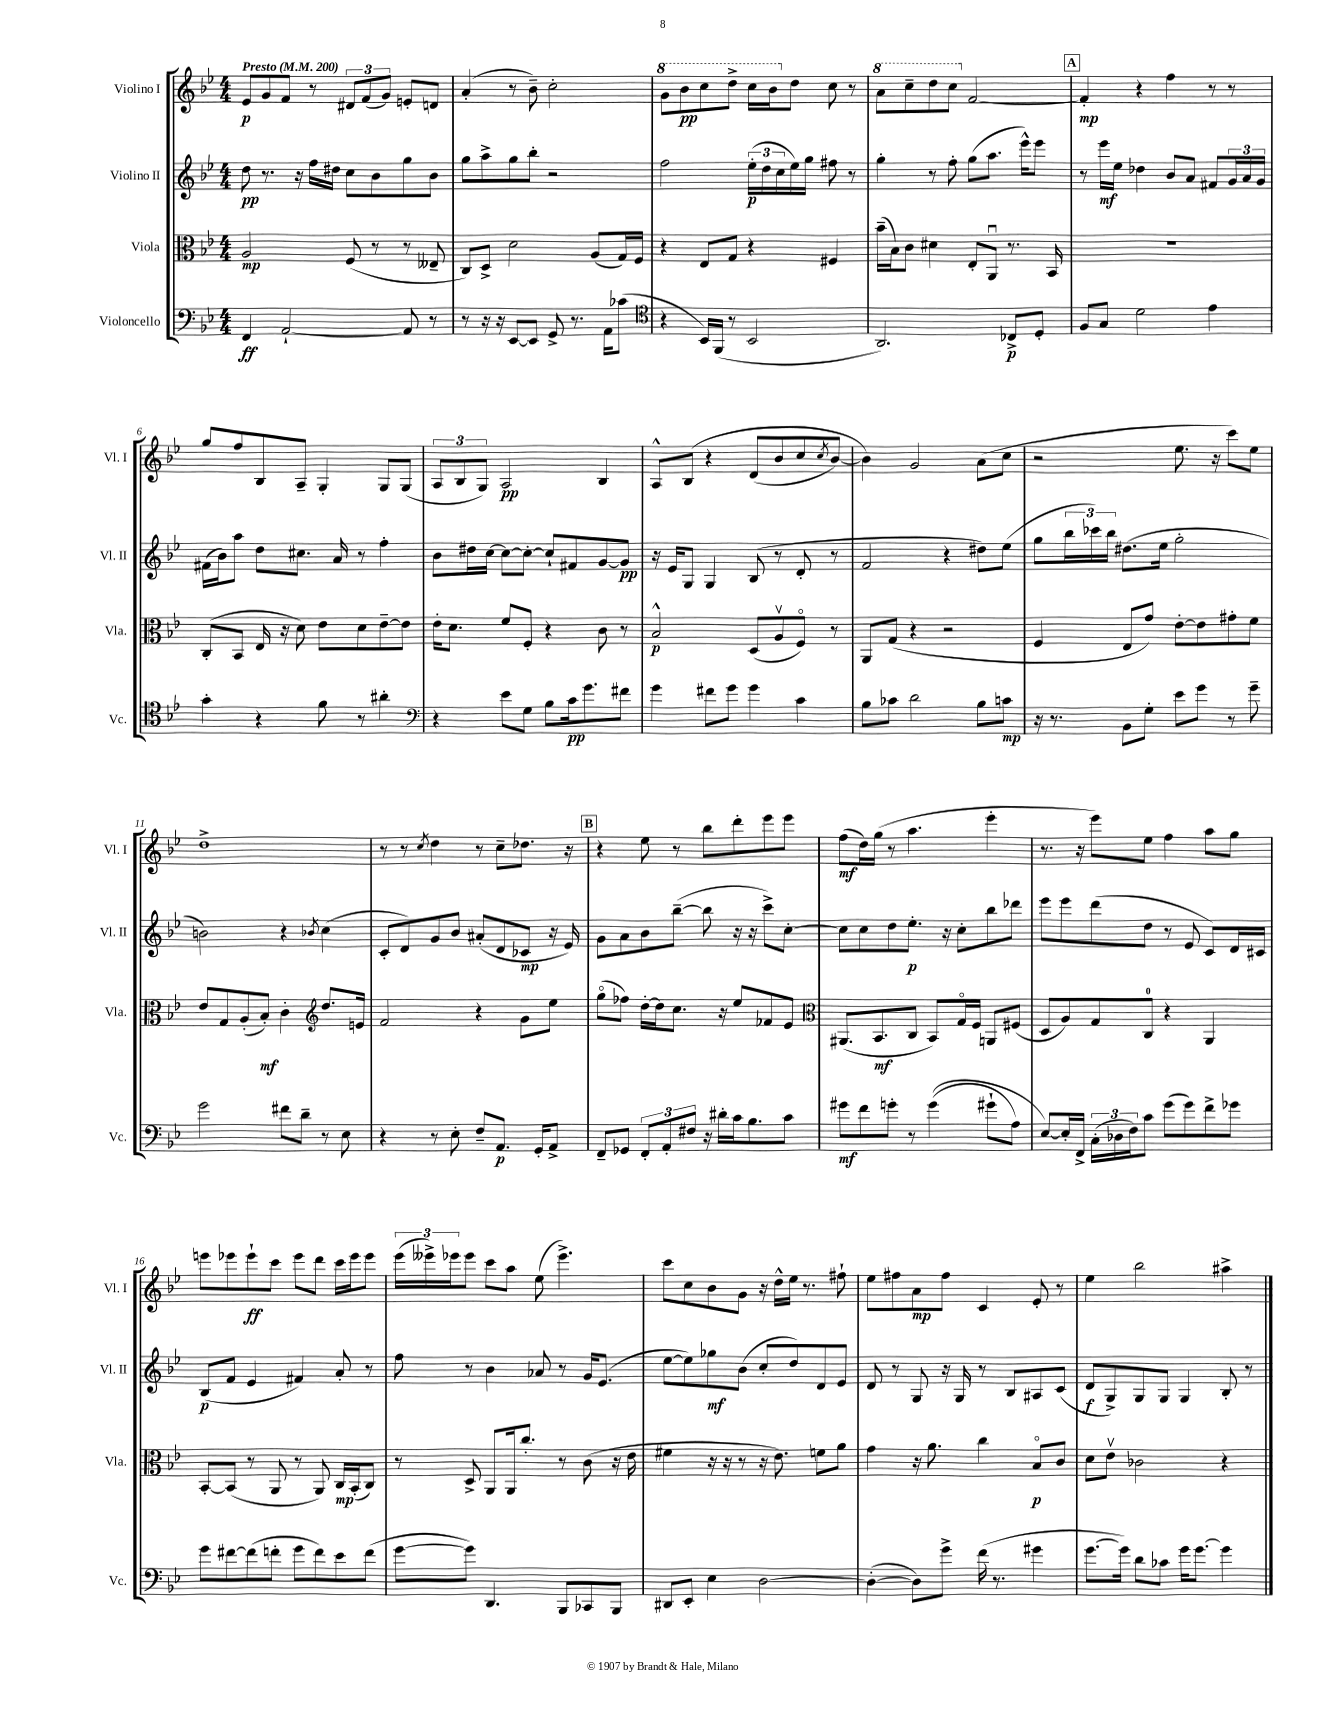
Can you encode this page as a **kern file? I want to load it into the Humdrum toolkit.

**kern	**kern	**kern	**kern
*staff4	*staff3	*staff2	*staff1
*clefF4	*clefC3	*clefG2	*clefG2
*k[b-e-]	*k[b-e-]	*k[b-e-]	*k[b-e-]
*M4/4	*M4/4	*M4/4	*M4/4
*MM200	*MM200	*MM200	*MM200
4FF	2A	8dd	8e-
.	.	8.r	8g
[2AA`	.	.	8f
.	.	16r	.
.	.	16ff	8r
.	.	16dd#	.
.	(8F	8cc	12d#
.	.	.	(12f
.	8r	8b-	.
.	.	.	12g)
8AA]	8r	8gg	8e'
8r	8E--~	8b-	8d
=	=	=	=
8r	8C)	8gg	(4a'
16r	8D^	8aa^	.
16r	.	.	.
[8EE-	2d	8gg	8r
8EE-]	.	8bb-'	8b-~)
8GG^	.	2r	2cc'
8.r	.	.	.
.	(8A	.	.
16AA	.	.	.
(8c-	16G)	.	.
.	16F	.	.
=	=	=	=
*clefC4	*	*	*
4r	4r	2ff	8gg
.	.	.	8bb-
16BB-)	8E-	.	8ccc
(16FF	.	.	.
8r	8G	.	8ddd^
2BB-	4r	(24ee-'	16ccc
.	.	24dd	.
.	.	.	16bb-
.	.	24cc	.
.	.	16ee-)	8dd
.	.	16gg	.
.	4F#	8ff#	8cc
.	.	8r	8r
=	=	=	=
2.AA)	(16b-~	4gg'	8aa
.	16B-)	.	.
.	8c	.	8ccc~
.	4d#	8r	8ddd
.	.	8ff'	8ccc
.	8E-'	(8gg	[2f
.	8AAu	8.aa	.
8C-^	8.r	.	.
.	.	16eee-^^)	.
8D'	.	8eee-	.
.	16BB-	.	.
=	=	=	=
8F	1r	8r	4f']
8G	.	16eee-	.
.	.	16ee-	.
2d	.	4dd-	4r
.	.	8b-	4ff
.	.	8a	.
4e-	.	8f#	8r
.	.	24g	8r
.	.	24a	.
.	.	24g	.
=	=	=	=
4g'	(8C'	(16f#	8gg
.	.	16b-)	.
.	8BB-	8aa	8ff
4r	16E-	8dd	8B-
.	16r	.	.
.	8d)	8.cc#	8A~
8f	8e-	.	4G'
.	.	16a	.
8r	8d	8r	.
4a#'	[8e-~	4ff'	8G
.	8e-]	.	(8G
=	=	=	=
*clefF4	*	*	*
4r	16e-'	8b-	12A
.	8.d	.	.
.	.	.	12B-
.	.	16dd#	.
.	.	.	12G)
.	.	[16cc	.
8e-	8f	8cc_	2A
8G	8F'	8cc'_	.
8B-	4r	8cc`]	.
16c	.	8f#	.
8.g	.	.	.
.	8c	[8g	4B-
8f#	8r	8g]	.
=	=	=	=
4g	2B-^^	16r	8A^^
.	.	16e-	.
.	.	8G	&(8B-
8f#	.	4G	4r
8g	.	.	.
4g	(8D	(8B-	(8d
.	8Av	8r	8b-
4c	8Fo)	8d'	8cc
.	.	.	8qcc
.	8r	8r	[8b-)
=	=	=	=
8B-	8AA	2f	4b-]&)
8c-	(8G	.	.
2d	4r	.	2g
.	2r	4r	.
8B-	.	8dd#)	(8a
8c	.	(8ee-	8cc
=	=	=	=
16r	4F	8gg	2r
8.r	.	.	.
.	.	24bb-	.
.	.	24ccc-)	.
.	.	24bb-	.
8BB-	8E-	(8.dd#	.
8G'	8g)	.	.
.	.	16ee-	.
8e-	[8e-'	2gg'	8.ee-
8g	8e-]	.	.
.	.	.	16r
8r	8g#'	.	8ccc)
8g~	8f	.	8ee-
=	=	=	=
2g	8e-	2b)	1dd^
.	8G	.	.
.	(8A'	.	.
.	8B-')	.	.
8f#	4c'	4r	.
8d~	.	.	.
*	*clefG2	*	*
.	.	8qb-	.
8r	8.dd	(4cc	.
8E-	.	.	.
.	16e	.	.
=	=	=	=
4r	2f	8c'	8r
.	.	8d)	8r
.	.	.	8qcc
8r	.	8g	4dd
8E-'	.	8b-	.
8F~	4r	(8a#'	8r
8.AA	.	8d	8cc~
.	8g	8c-	8.dd-
16GG'	.	.	.
8AA^	8ee-	16r	.
.	.	16e-)	16r
=	=	=	=
8FF~	(8ggo	8g	4r
8GG-	8ff-)	8a	.
12FF'	[16dd'	8b-	8ee-
.	16dd]	.	.
12AA'	.	.	.
.	8.cc	([8bb-~	8r
12F#	.	.	.
16r	.	8bb-]	8bb-
16d#'	16r	.	.
16c	8ee-	16r	8ddd'
8.B-	.	16r	.
.	8f-	8ccc^)	8eee-
8c	8e-	[8cc'	8eee-
=	=	=	=
*	*clefC3	*	*
8g#	(8.AA#	8cc]	(8ff
8f	.	8cc	16dd)
.	8.BB-	.	(16gg
8g'	.	8dd	8r
8r	8C	8.ee-'	4.aa
&((4g	8BB-)	.	.
.	.	16r	.
.	16Go	8cc'	.
.	16F	.	.
8g#`	8AA	8bb-	4eee-'
8A)	(8F#	8ddd-	.
=	=	=	=
[8E-&)	8D	8eee-	8.r
16E-']	8A)	8eee-	.
16FF^	.	.	16r
(24C'	8G	(8ddd	8eee-)
24D-	.	.	.
24F)	.	.	.
8c	8C	8dd	8ee-
(8g	4r	8r	4ff
8g)	.	8e-	.
8f^	4AA	8c)	8aa
8g-	.	16d	8gg
.	.	16c#	.
=	=	=	=
8g	[8BB-'	(8B-	8eee
[8f#	(8BB-]	8f	8eee-
(8f#]	8r	4e-	8eee-`
8f'	8AA	.	8ccc
8g	8r	4f#)	8eee-
8f)	8AA)	.	8ddd
8e-	16C	8a'	16ccc
.	(16BB-'	.	16eee-
(8f	8C)	8r	8eee-
=	=	=	=
[8g	8r	8ff	(24eee-
.	.	.	24eee--^)
.	.	.	24eee-
8g])	8D^	8r	8eee-
4.DD	8AA	4b-	8ccc
.	16AA	.	8aa
.	8.cc'	.	.
.	.	8a-	(8ee-
8BBB-	8r	8r	4.eee-^)
8CC-	(8c	16g	.
.	.	(8.e-	.
8BBB-	16r	.	.
.	16e-	.	.
=	=	=	=
8DD#	4f#	[8ee-	8ccc
8EE-'	.	8ee-])	8cc
4E-	16r	8gg-	8b-
.	16r	.	.
.	8r	(8b-	8g
[2D	16r	8cc'	16r
.	8.e-)	.	16dd^^
.	.	8dd)	16ee-
.	.	.	8.r
.	8f	8d	.
.	8a	8e-	8ff#`
=	=	=	=
(4D'_	4g	8d	8ee-
.	.	8r	8ff#
8D])	16r	8G	8a
.	8.a	.	.
8g^	.	16r	8ff#
.	.	16G	.
(16f	4cc	8r	4c
8.r	.	.	.
.	.	8B-	.
4g#	8B-o	8A#	8e-'
.	8c	(8c	8r
=	=	=	=
[8.g	8d	8d	4ee-
.	8e-v	8G^)	.
16g])	.	.	.
8d	2c-	8G	2bb-
8c-	.	8G	.
16g	.	4G	.
[8.g	.	.	.
4g]	4r	8B-'	4aa#^
.	.	8r	.
==	==	==	==
*-	*-	*-	*-
